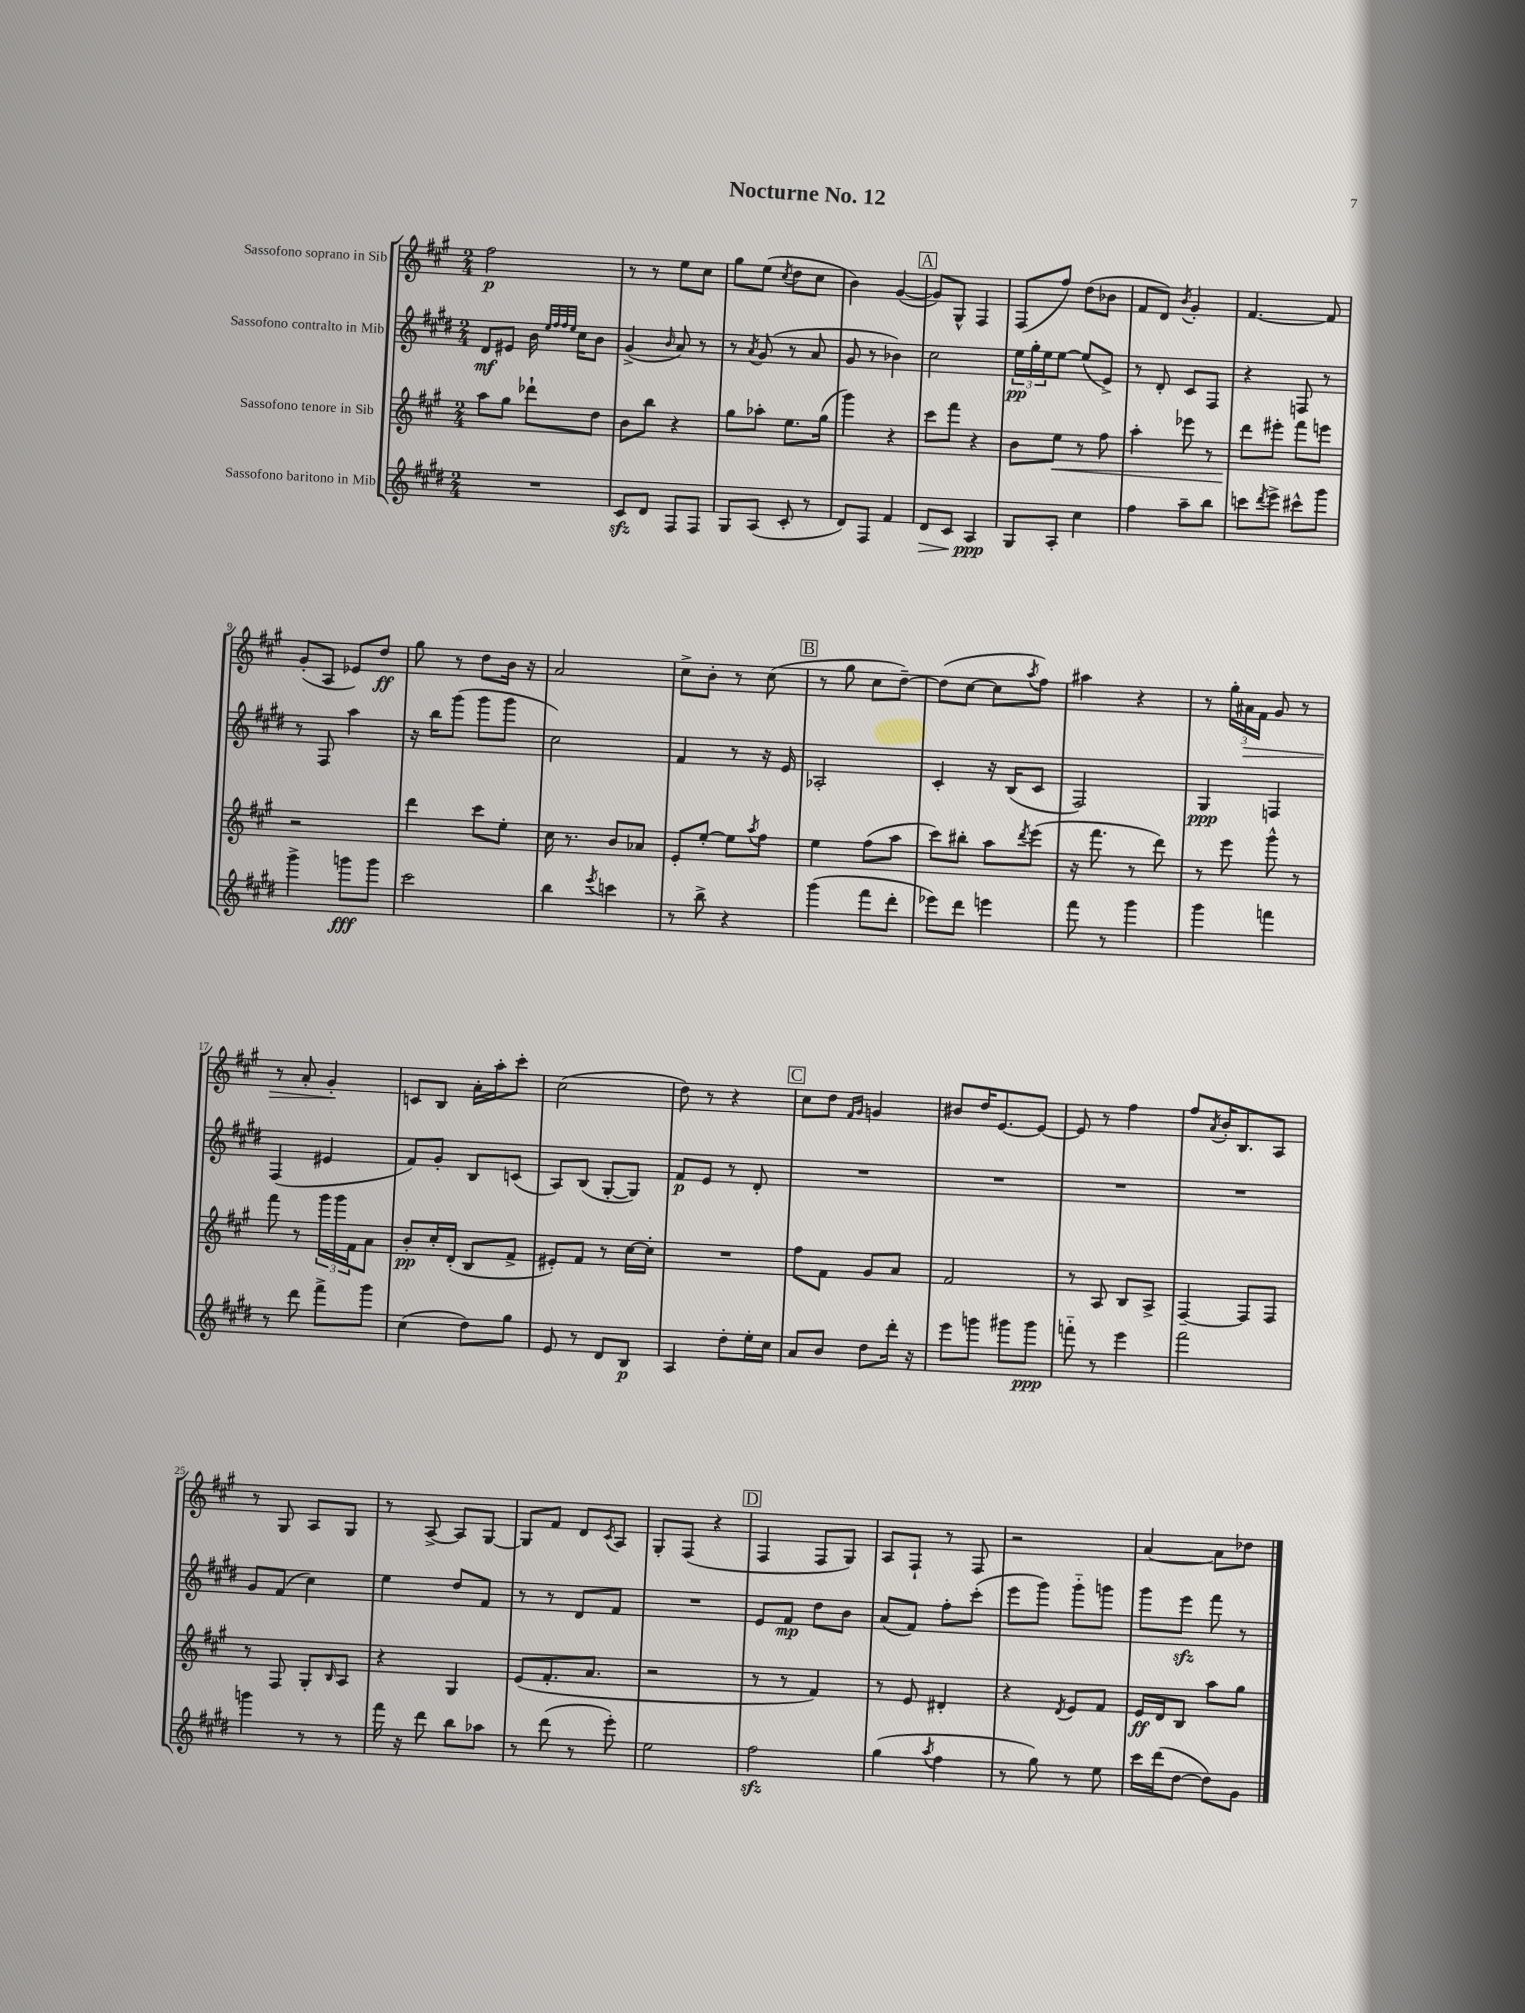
\header { title = "Nocturne No. 12" }
<<
\new StaffGroup <<
\new Staff = "s0" \with { instrumentName = "Sassofono soprano in Sib" } {
    \clef treble \key a \major \numericTimeSignature \time 2/4
    fis''2\p |
    r8 r8 e''8 cis''8 |
    gis''8 e''8( \acciaccatura { cis''8 } d''8 cis''8 |
    b'4) gis'4~( |
    \mark \markup { \box "A" } gis'8) gis8-^ fis4 |
    fis8( fis''8) d''8( bes'8 |
    fis'8 d'8) \acciaccatura { b'8 } gis'4-. |
    fis'4.~ fis'8 |
    gis'8-.( a8 ees'8) d''8\ff |
    gis''8 r8 d''8 b'16 r16 |
    a'2 |
    cis''8-> b'8-. r8 cis''8( |
    \mark \markup { \box "B" } r8 gis''8 cis''8 d''8~--) |
    d''8( cis''8~ cis''8 \acciaccatura { a''8 } fis''8) |
    ais''4 r4 |
    r8 \tuplet 3/2 { gis''16-. ais'16\> fis'16 } gis'8 r8 |
    r8 a'8-. gis'4-.\! |
    c'8 b8 a'16-. a''16-. cis'''8-. |
    cis''2( |
    d''8) r8 r4 |
    \mark \markup { \box "C" } cis''8 d''8 \grace { fis'16 gis'16 } g'4 |
    bis'8 d''16 e'8.~ e'8~ |
    e'8 r8 fis''4 |
    fis''8 \acciaccatura { a'8 } b'16-. b8. a8 |
    r8 gis8 a8 gis8 |
    r8 a8~-> a8 gis8~ |
    gis8 fis'8 d'8 \acciaccatura { cis'8 } a8 |
    gis8-. fis8( r4 |
    \mark \markup { \box "D" } fis4 fis8 gis8) |
    a8 fis8-! r8 fis8 |
    r2 |
    a'4~ a'8 des''8 \bar "|." |
}
\new Staff = "s1" \with { instrumentName = "Sassofono contralto in Mib" } {
    \clef treble \key e \major \numericTimeSignature \time 2/4
    dis'8\mf eis'8 b'16 \grace { e''32 fis''32 fis''32 e''32 } cis''16 b'8 |
    gis'4->( \grace { b'16 } a'8) r8 |
    r8 \acciaccatura { a'8 } gis'8( r8 a'8 |
    gis'8 r8 bes'4) |
    \mark \markup { \box "A" } cis''2 |
    \tuplet 3/2 { e''16\pp gis''16-. e''16 } e''8~ e''8( e'8->) |
    r8 dis'8-. cis'8 fis8 |
    r4 f8 r8 |
    r8 fis8 a''4 |
    r16 b''16 gis'''8( gis'''8 gis'''8 |
    cis''2) |
    fis'4 r8 r16 e'16 |
    \mark \markup { \box "B" } aes2-. |
    cis'4-. r16 b16( cis'8 |
    fis2) |
    gis4\ppp f4 |
    fis4( eis'4 |
    fis'8) gis'8-. b8 c'8( |
    a8) b8( gis8~-. gis8) |
    fis'8\p e'8 r8 dis'8-. |
    \mark \markup { \box "C" } R2 |
    R2 |
    R2 |
    R2 |
    gis'8 fis'8( cis''4) |
    e''4 dis''8 fis'8 |
    r8 r8 dis'8 fis'8 |
    R2 |
    \mark \markup { \box "D" } e'8 fis'8\mp dis''8 b'8 |
    a'8( fis'8) fis''8-. cis'''8-.( |
    e'''8 gis'''8) gis'''8-_ g'''8 |
    gis'''8 e'''8\sfz fis'''8 r8 \bar "|." |
}
\new Staff = "s2" \with { instrumentName = "Sassofono tenore in Sib" } {
    \clef treble \key a \major \numericTimeSignature \time 2/4
    a''8 gis''8 des'''8-! d''8 |
    b'8 b''8 r4 |
    gis''8 aes''8-. e''8. gis''16( |
    gis'''4) r4 |
    \mark \markup { \box "A" } cis'''8 fis'''8 r4 |
    b'8 e''8\< r8 fis''8 |
    a''4-. ees'''8 r8 |
    d'''8\! eis'''8-. fis'''8 e'''8 |
    r2 |
    d'''4 cis'''8 e''8-. |
    cis''16 r8. b'8 aes'8 |
    e'8-. e''8~-. e''8 \acciaccatura { a''8 } fis''8 |
    \mark \markup { \box "B" } e''4 fis''8( a''8 |
    cis'''8) bis''8-. a''8 \acciaccatura { d'''8 } e'''8( |
    r16 fis'''8. r8 d'''8) |
    r8 e'''8 gis'''8-^ r8 |
    fis'''8 r8 \tuplet 3/2 { gis'''16 gis'''16 fis'16 } a'8 |
    b'8-.\pp cis''16-. d'16-.( b8 fis'8-> |
    eis'8-.) fis'8 r8 cis''16~ cis''16-. |
    R2 |
    \mark \markup { \box "C" } fis''8 fis'8 gis'8 a'8 |
    fis'2 |
    r8 a8 b8 a8-> |
    fis4~-- fis8 fis8 |
    r8 fis8 gis8-. \grace { b16 } a8 |
    r4 gis4 |
    e'8( fis'8.-. a'8. |
    r2 |
    \mark \markup { \box "D" } r8 r8 fis'4) |
    r8 e'8 dis'4-. |
    r4 \acciaccatura { d'8 } e'8 fis'8 |
    e'16\ff d'16 b8 a''8 gis''8 \bar "|." |
}
\new Staff = "s3" \with { instrumentName = "Sassofono baritono in Mib" } {
    \clef treble \key e \major \numericTimeSignature \time 2/4
    R2 |
    cis'8\sfz dis'8 fis8 fis8 |
    gis8 a8( cis'8-. r8 |
    dis'8) fis8 fis'4 |
    \mark \markup { \box "A" } dis'8\> cis'8 a4\ppp\! |
    gis8 a8-. cis''4 |
    fis''4 a''8-- b''8 |
    c'''8 \acciaccatura { dis'''8 } e'''8-> cis'''8-^ gis'''8 |
    gis'''4-> g'''8\fff g'''8 |
    cis'''2 |
    b''4 \acciaccatura { e'''8 } c'''4 |
    r8 b''8-> r4 |
    \mark \markup { \box "B" } gis'''4( fis'''8 dis'''8-. |
    ees'''8) dis'''8 e'''4 |
    fis'''8 r8 gis'''4 |
    gis'''4 f'''4 |
    r8 dis'''8 fis'''8-> gis'''8 |
    cis''4( dis''8) gis''8 |
    e'8 r8 dis'8 b8\p |
    a4 dis''8-. e''16-. cis''16 |
    \mark \markup { \box "C" } a'8 b'8 dis''8 dis'''16-. r16 |
    e'''8 g'''8 gis'''8 gis'''8\ppp |
    f'''8-_ r8 e'''4 |
    fis'''2 |
    g'''4 r8 r8 |
    fis'''16 r16 dis'''8 b''8 aes''8 |
    r8 dis'''8( r8 e'''8-.) |
    e''2 |
    \mark \markup { \box "D" } fis''2\sfz |
    gis''4( \acciaccatura { a''8 } fis''4 |
    r8 gis''8) r8 e''8 |
    cis'''16 dis'''16( dis''8~ dis''8) gis'8 \bar "|." |
}
>>
>>
